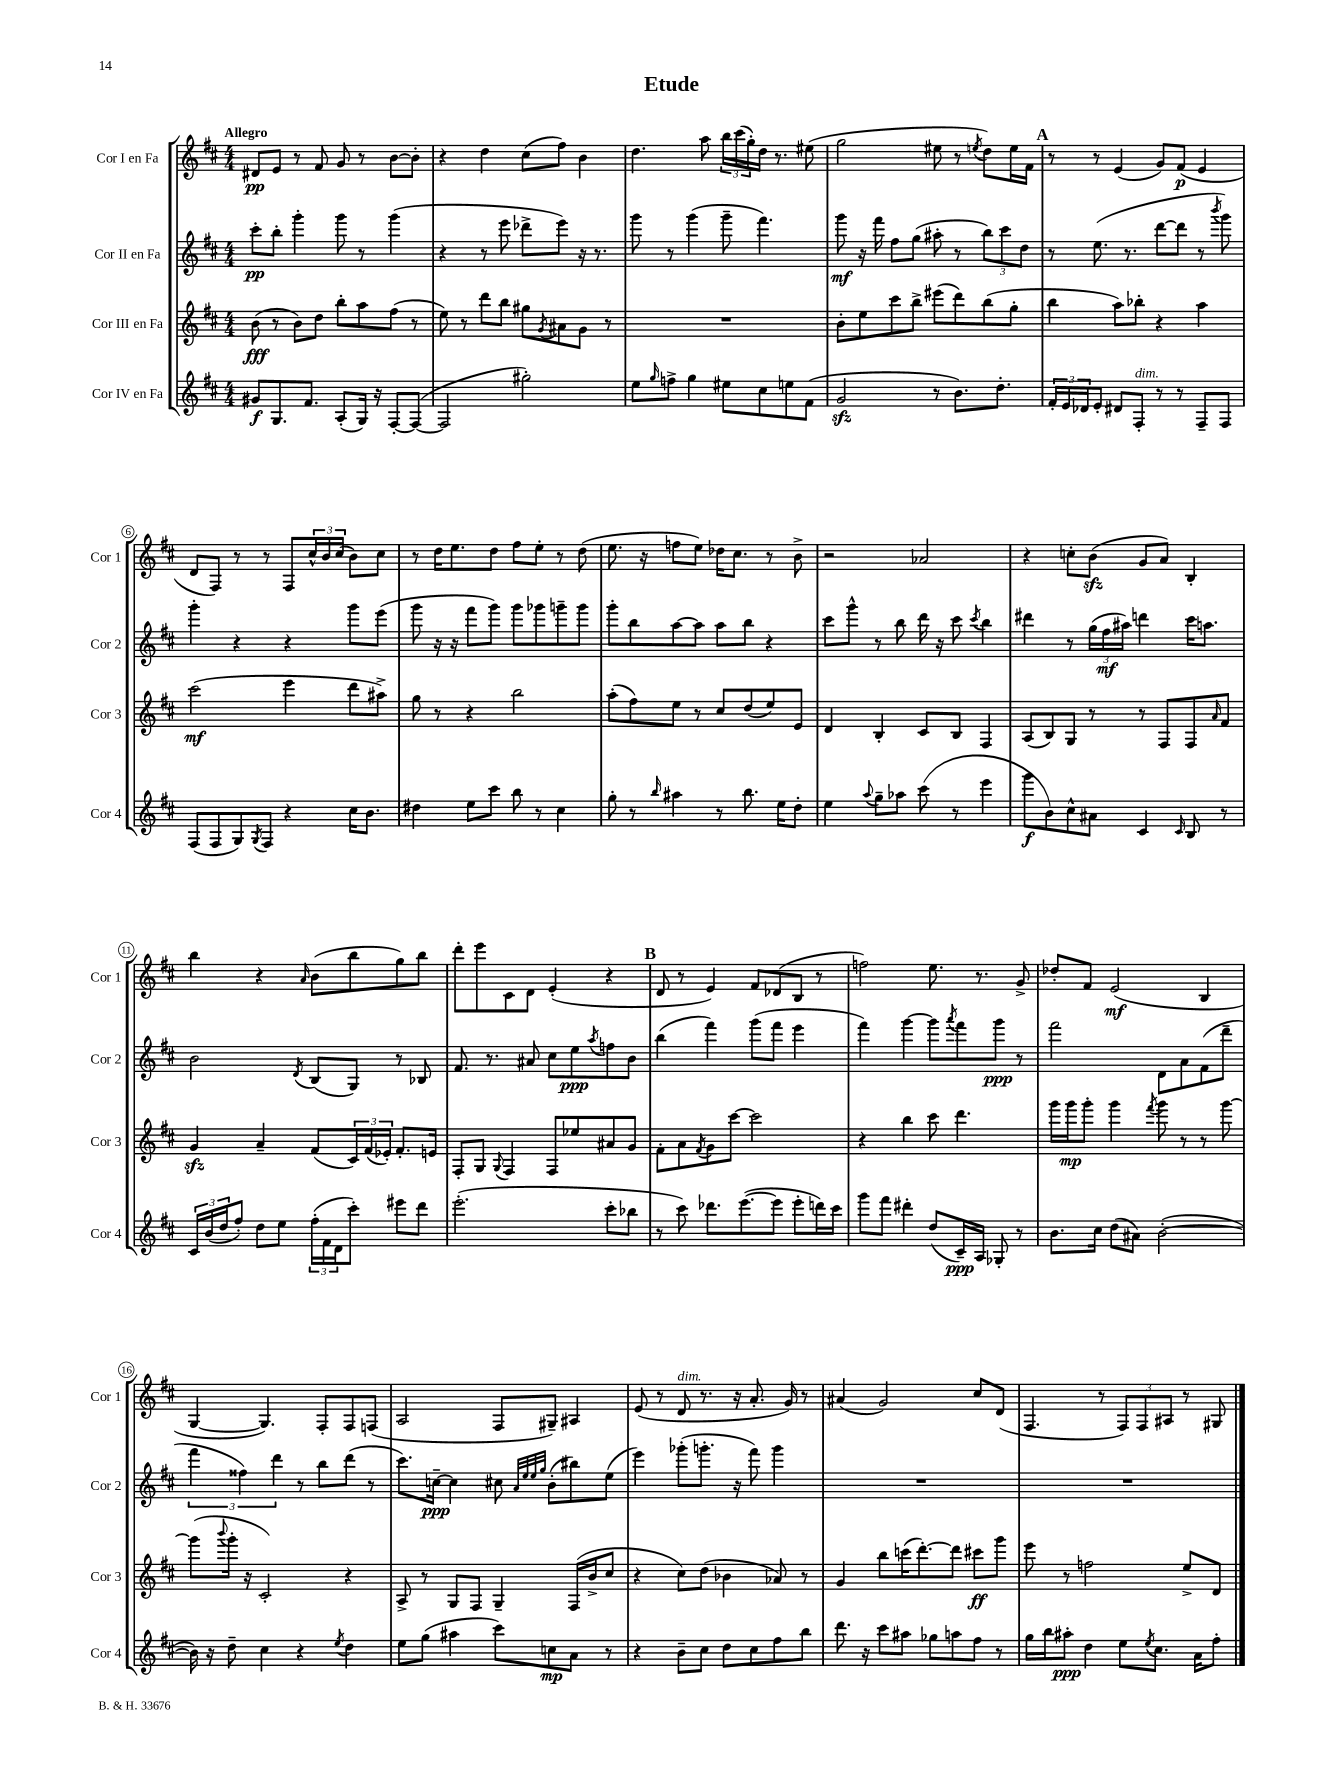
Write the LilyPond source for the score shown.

\header { title = "Etude" }
<<
\new StaffGroup <<
\new Staff = "s0" \with { instrumentName = "Cor I en Fa" shortInstrumentName = "Cor 1" } {
    \clef treble \key d \major \numericTimeSignature \time 4/4 \tempo "Allegro"
    dis'8\pp e'8 r8 fis'8 g'8 r8 b'8~ b'8-. |
    r4 d''4 cis''8( fis''8) b'4 |
    d''4. a''8 \tuplet 3/2 { b''16 cis'''16( g''16-.) } d''16 r8. eis''8( |
    g''2 eis''8 r8 \acciaccatura { e''8 } d''8) e''16 fis'16 |
    \mark \markup { \bold "A" } r8 r8 e'4( g'8) fis'8\p( e'4 |
    d'8 fis8) r8 r8 fis8 \tuplet 3/2 { cis''16-^ b'16 cis''16( } b'8) cis''8 |
    r8 d''16 e''8. d''8 fis''8 e''8-. r8 d''8( |
    e''8. r16 f''8 e''8) des''16 cis''8. r8 b'8-> |
    r2 aes'2 |
    r4 c''8-. b'8\sfz( g'8 a'8) b4-. |
    b''4 r4 \grace { a'16 } b'8( b''8 g''8) b''8 |
    d'''8-. e'''8 cis'8 d'8 e'4-.( r4 |
    \mark \markup { \bold "B" } d'8 r8 e'4) fis'8 des'8( b8 r8 |
    f''2) e''8. r8. g'8-> |
    des''8-. fis'8 e'2\mf( b4 |
    g4~ g4.) fis8-. fis8 f8( |
    a2 fis8 gis8--) ais4 |
    e'8( r8 d'8^\markup { \italic "dim." } r8. r16 a'8.-. g'16) r8 |
    ais'4( g'2) cis''8 d'8( |
    fis4. r8 \tuplet 3/2 { fis8) fis8 ais8 } r8 gis8 \bar "|." |
}
\new Staff = "s1" \with { instrumentName = "Cor II en Fa" shortInstrumentName = "Cor 2" } {
    \clef treble \key d \major \numericTimeSignature \time 4/4
    cis'''8-.\pp b''8-. g'''4-. g'''8 r8 g'''4( |
    r4 r8 e'''8 des'''8-> e'''8) r16 r8. |
    g'''8 r8 g'''4( g'''8-- fis'''4.) |
    g'''8\mf r16 fis'''16 fis''8 g''8( ais''8-. r8 \tuplet 3/2 { b''8) cis'''8 d''8 } |
    \mark \markup { \bold "A" } r8 e''8.( r8. d'''8~ d'''8 r8 \acciaccatura { b'''8 } g'''8) |
    g'''4-. r4 r4 g'''8 e'''8( |
    g'''8 r16 r16 fis'''8 g'''8) g'''8 ges'''8 g'''8-- g'''8 |
    g'''8-. b''8 a''8~ a''8 a''8 b''8 r4 |
    cis'''8 g'''8-^ r8 b''8 d'''16 r16 cis'''8 \acciaccatura { cis'''8 } b''4 |
    dis'''4 r8 \tuplet 3/2 { g''16( fis''16\mf ais''16) } d'''4 cis'''16 a''8. |
    b'2 \acciaccatura { d'8 } b8( g8) r8 bes8 |
    fis'8. r8. ais'8 cis''8 e''8\ppp \acciaccatura { a''8 } f''8 b'8 |
    \mark \markup { \bold "B" } b''4( fis'''4) g'''8( fis'''8 e'''4 |
    fis'''4) g'''4~ g'''8 \acciaccatura { a'''8 } fis'''8 g'''8\ppp r8 |
    fis'''2 d'8 a'8 fis'8( d'''8-- |
    \tuplet 3/2 { fis'''4 fisis''4) d'''4 } r8 b''8 d'''8( r8 |
    cis'''8.) c''16~--\ppp c''4 cis''8 \grace { a'32 e''32 e''32 g''32 } b'8-.( bis''8) e''8( |
    e'''4) ges'''8-.( g'''8.-. r16 fis'''8) g'''4 |
    R1 |
    R1 \bar "|." |
}
\new Staff = "s2" \with { instrumentName = "Cor III en Fa" shortInstrumentName = "Cor 3" } {
    \clef treble \key d \major \numericTimeSignature \time 4/4
    b'8\fff( r8 b'8) d''8 b''8-. a''8 fis''8( r8 |
    e''8) r8 d'''8 b''8 gis''8 \acciaccatura { g'8 } ais'8 g'8 r8 |
    R1 |
    b'8-. e''8 cis'''8 b''8-> eis'''8( d'''8) b''8( g''8-. |
    \mark \markup { \bold "A" } b''4 a''8) bes''8-. r4 a''4 |
    cis'''2\mf( e'''4 d'''8 ais''8->) |
    g''8 r8 r4 b''2 |
    a''8-.( fis''8) e''8 r8 cis''8 d''8( e''8) e'8 |
    d'4 b4-. cis'8 b8 fis4 |
    a8( b8) g8 r8 r8 fis8 fis8 \grace { a'16 } fis'8 |
    g'4\sfz a'4-- fis'8( \tuplet 3/2 { cis'16) fis'16( ees'16-.) } fis'8.-. e'16 |
    fis8-. g8 \appoggiatura { g8 } fis4 fis8 ees''8 ais'8 g'8 |
    \mark \markup { \bold "B" } fis'8-. a'8 \acciaccatura { fis'8 } g'8 cis'''8~ cis'''2 |
    r4 b''4 cis'''8 d'''4. |
    g'''16 g'''16\mp g'''8-. g'''4 \acciaccatura { fis'''8 } g'''8 r8 r8 g'''8~ |
    g'''8( \appoggiatura { b'''8 } g'''16-. r16 cis'2-.) r4 |
    a8-> r8 g8 fis8 g4-- fis16( b'16-> cis''8 |
    r4 cis''8) d''8( bes'4 aes'8) r8 |
    g'4 b''8 c'''16( d'''8.~-.) d'''8 cis'''8\ff g'''8 |
    e'''8 r8 f''2 e''8-> d'8 \bar "|." |
}
\new Staff = "s3" \with { instrumentName = "Cor IV en Fa" shortInstrumentName = "Cor 4" } {
    \clef treble \key d \major \numericTimeSignature \time 4/4
    gis'8\f g8. fis'8. a8-.( g16) r16 fis8~-. fis8~( |
    fis2 gis''2-.) |
    e''8 \grace { g''16 } f''8-> g''4 eis''8 cis''8 e''8 fis'8( |
    g'2\sfz r8 b'8.) d''8.-. |
    \mark \markup { \bold "A" } \tuplet 3/2 { fis'16-. e'16 des'16 } e'8-. dis'8 fis8-.^\markup { \italic "dim." } r8 r8 fis8-- fis8 |
    fis8( fis8 g8) \acciaccatura { g8 } fis8 r4 cis''16 b'8. |
    dis''4 e''8 cis'''8 b''8 r8 cis''4 |
    g''8-. r8 \grace { b''16 } ais''4 r8 b''8. e''16 d''8-. |
    e''4 \appoggiatura { a''8 } g''8-- aes''8 cis'''8( r8 e'''4 |
    g'''8\f b'8) cis''8-^ ais'8 cis'4 \grace { cis'16 } b8 r8 |
    \tuplet 3/2 { cis'16 b'16( d''16 } fis''8-.) d''8 e''8 \tuplet 3/2 { fis''16-.( fis'16 d'16 } cis'''8-.) eis'''8 d'''8 |
    e'''2.-.( cis'''8-. bes''8 |
    \mark \markup { \bold "B" } r8 cis'''8) des'''8. e'''8.~( e'''8 e'''8-. d'''16) cis'''16 |
    g'''8 fis'''8 dis'''4-. d''8( cis'16--\ppp) a16 ges8-. r8 |
    b'8. cis''16 d''8( ais'8) b'2~-.( |
    b'16) r16 d''8-- cis''4 r4 \acciaccatura { e''8 } d''4 |
    e''8 g''8( ais''4 cis'''8) c''8\mp a'8 r8 |
    r4 b'8-- cis''8 d''8 cis''8 fis''8 b''8 |
    d'''8. r16 cis'''8 ais''8 ges''8 a''8 fis''8 r8 |
    g''16 b''16 ais''8-.\ppp d''4 e''8 \acciaccatura { e''8 } cis''8. a'16 fis''8-. \bar "|." |
}
>>
>>
\layout { \context { \Score \override BarNumber.stencil = #(make-stencil-circler 0.1 0.3 ly:text-interface::print) } }
